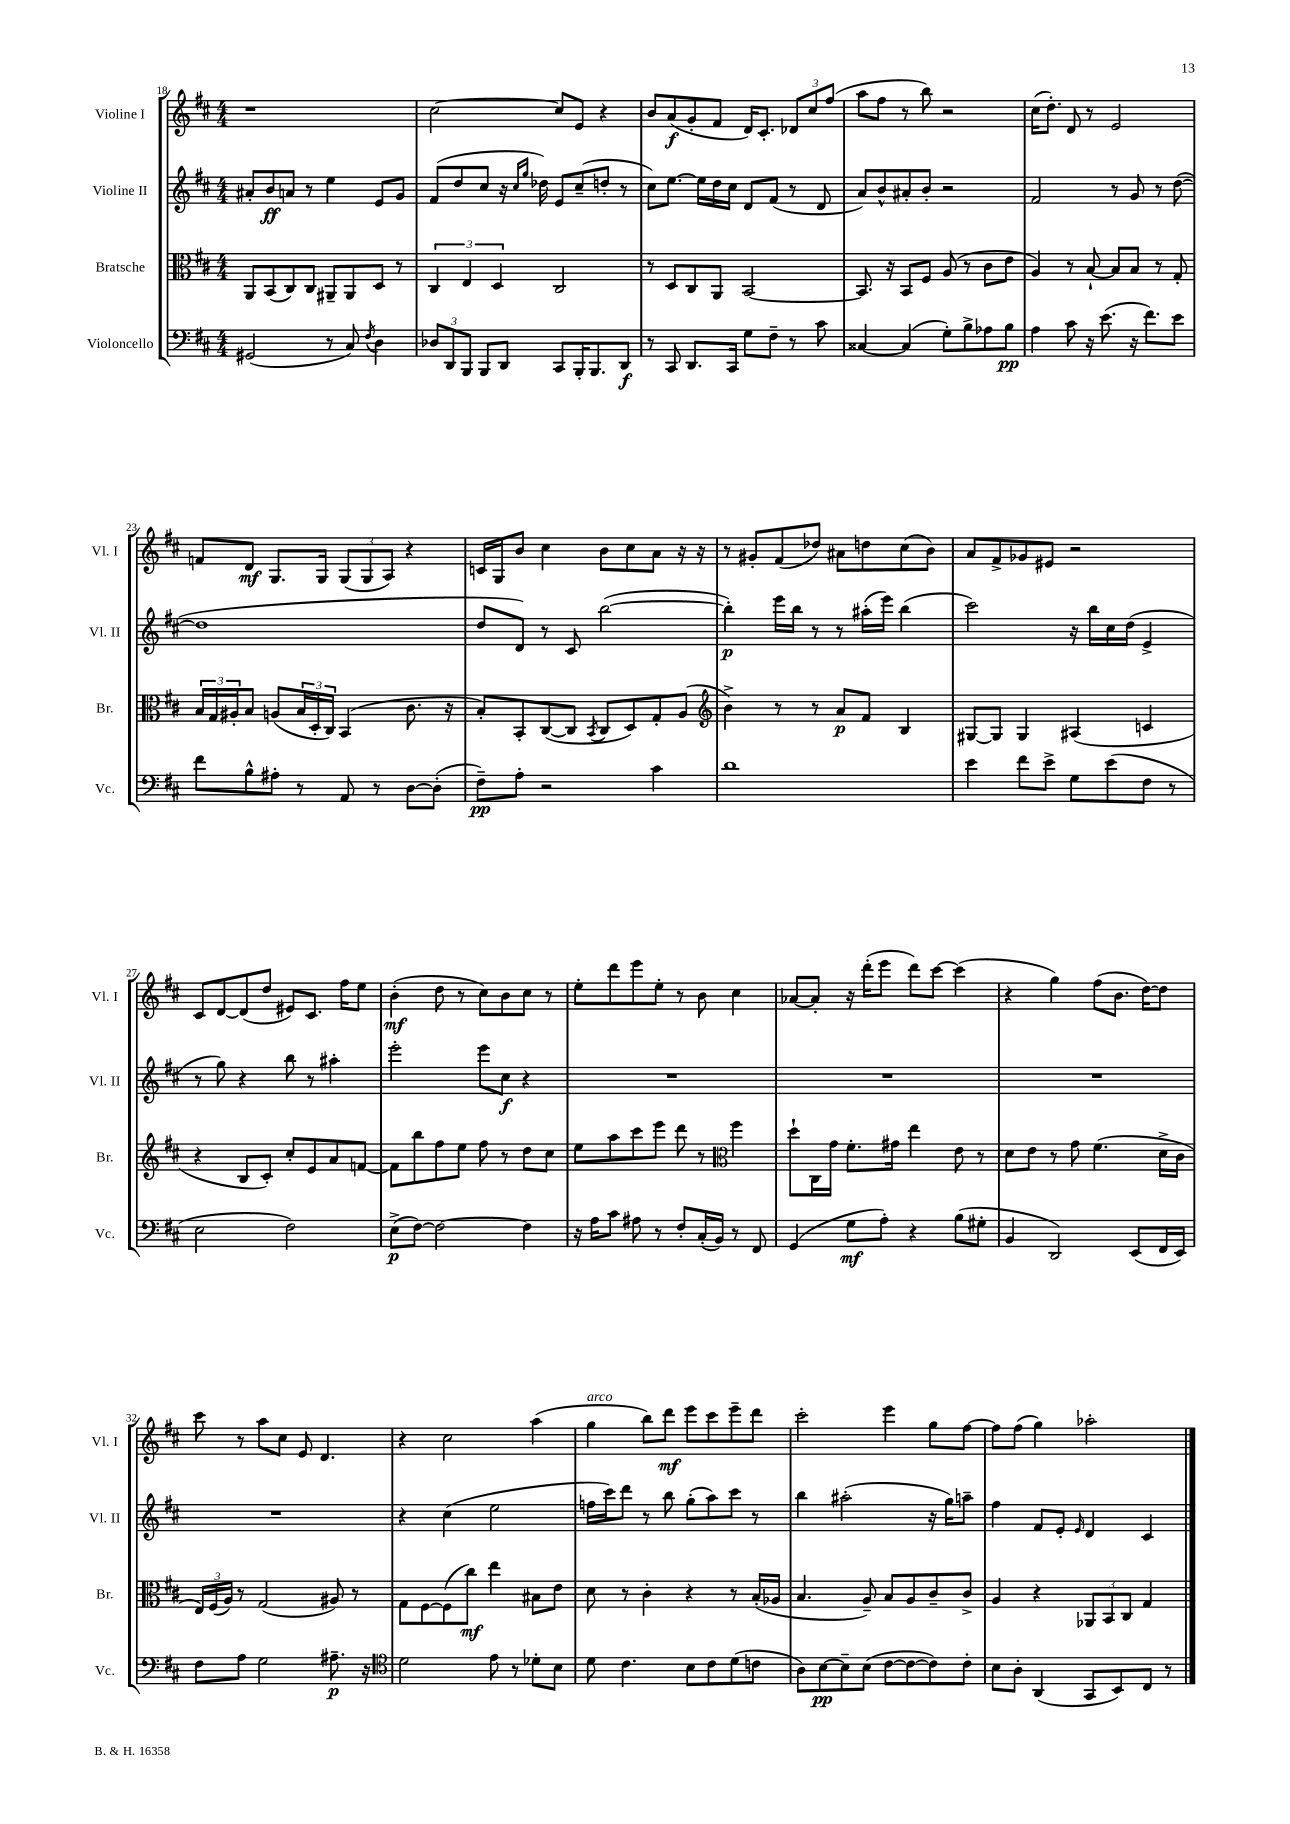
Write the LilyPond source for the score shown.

<<
\new StaffGroup <<
\new Staff = "s0" \with { instrumentName = "Violine I" shortInstrumentName = "Vl. I" } {
    \clef treble \key d \major \numericTimeSignature \time 4/4
    r1 |
    cis''2~ cis''8 e'8 r4 |
    b'8 a'8\f( g'8-. fis'8 d'16) cis'8.-. \tuplet 3/2 { des'8 cis''8 fis''8( } |
    a''8 fis''8 r8 b''8) r2 |
    cis''16( d''8.-.) d'8 r8 e'2 |
    f'8 d'8\mf g8. g16 \tuplet 3/2 { g8( g8 a8) } r4 |
    c'16 g16 b'8 cis''4 b'8 cis''8 a'8 r16 r16 |
    r8 gis'8-. fis'8( des''8) ais'8 d''8 cis''8( b'8) |
    a'8 fis'8-> ges'8 eis'8 r2 |
    cis'8 d'8~ d'8( d''8 eis'8) cis'8. fis''16 e''8 |
    b'4-.\mf( d''8 r8 cis''8) b'8 cis''8 r8 |
    e''8-. d'''8 e'''8 e''8-. r8 b'8 cis''4 |
    aes'8~ aes'8-. r16 d'''16-.( e'''8 d'''8) cis'''8~ cis'''4( |
    r4 g''4) fis''8( b'8. d''16~) d''8 |
    cis'''8 r8 a''8 cis''8 e'8 d'4. |
    r4 cis''2 a''4( |
    g''4^\markup { \italic "arco" } b''8) d'''8\mf e'''8 cis'''8 e'''8-- d'''8 |
    cis'''2-. e'''4 g''8 fis''8~ |
    fis''8 fis''8( g''4) aes''2-. \bar "|." |
}
\new Staff = "s1" \with { instrumentName = "Violine II" shortInstrumentName = "Vl. II" } {
    \clef treble \key d \major \numericTimeSignature \time 4/4
    ais'8-. b'8\ff a'8 r8 e''4 e'8 g'8 |
    fis'8( d''8 cis''8 r16 \grace { cis''16 g''16 } des''16) e'8 cis''8--( d''8-. r8 |
    cis''8) e''8.~ e''16 d''16 cis''16 d'8 fis'8( r8 d'8 |
    a'8) b'8-^ ais'8-. b'8-. r2 |
    fis'2 r8 g'8 r8 d''8~( |
    d''1 |
    d''8 d'8) r8 cis'8 b''2~( |
    b''4-.\p) e'''16 b''16 r8 r8 ais''16-.( e'''16) b''4( |
    cis'''2) r16 b''16 cis''16 d''16( e'4-> |
    r8 g''8) r4 b''8 r8 ais''4-. |
    e'''2-. e'''8 cis''8\f r4 |
    R1 |
    R1 |
    R1 |
    R1 |
    r4 cis''4( e''2 |
    f''16 cis'''16) d'''8 r8 b''8 g''8-.( a''8) cis'''8 r8 |
    b''4 ais''2-.( r16 g''16) a''8-- |
    fis''4 fis'8 e'8-. \grace { e'16 } d'4 cis'4 \bar "|." |
}
\new Staff = "s2" \with { instrumentName = "Bratsche" shortInstrumentName = "Br." } {
    \clef alto \key d \major \numericTimeSignature \time 4/4
    a,8 b,8( cis8) cis8 ais,8-- ais,8 d8 r8 |
    \tuplet 3/2 { cis4 e4 d4 } cis2 |
    r8 d8 cis8 a,8 b,2~ |
    b,8. r16 b,8 fis8 a8( r8 cis'8 e'8 |
    a4) r8 b8~-! b8 b8 r8 g8-. |
    \tuplet 3/2 { b16 g16 ais16-. } b8 a8( \tuplet 3/2 { b16 d16-. cis16) } b,4( cis'8. r16 |
    b8-.) b,8-. cis8~( cis8 \acciaccatura { b,8 } cis8 d8) g8-. a8( |
    \clef treble b'4->) r8 r8 a'8\p fis'8 b4 |
    gis8~ gis8 gis4 ais4( c'4 |
    r4 b8 cis'8-.) cis''8-. e'8 a'8 f'8~ |
    f'8 b''8 fis''8 e''8 fis''8 r8 d''8 cis''8 |
    e''8 a''8 cis'''8 e'''8 d'''8 r8 \clef alto fis''4 |
    d''8-! cis16 g'16 fis'8.-. gis'16 e''4 e'8 r8 |
    d'8 e'8 r8 g'8 fis'4.( d'16-> cis'16 |
    \tuplet 3/2 { e16) fis16( a16) } r8 g2( ais8) r8 |
    g8 fis8~ fis8( cis''8\mf) e''4 bis8 e'8 |
    d'8 r8 cis'4-. r4 r8 b16-.( aes16 |
    b4. a8--) b8 a8 cis'8-- cis'8-> |
    a4 r4 \tuplet 3/2 { aes,8 b,8 cis8 } g4 \bar "|." |
}
\new Staff = "s3" \with { instrumentName = "Violoncello" shortInstrumentName = "Vc." } {
    \clef bass \key d \major \numericTimeSignature \time 4/4
    gis,2( r8 cis8) \acciaccatura { fis8 } d4 |
    \tuplet 3/2 { des8 d,8 b,,8 } b,,8 d,8 cis,8 b,,16-. b,,8. d,8\f |
    r8 cis,8 d,8. cis,16 g8 fis8-- r8 cis'8 |
    cisis4~ cisis4( g8-.) b8-> aes8 b8\pp |
    a4 cis'8 r16 e'8.( r16 fis'8.) e'8 |
    fis'8 b8-^ ais8-. r8 a,8 r8 d8~ d8-.( |
    fis8--\pp) a8-. r2 cis'4 |
    d'1 |
    e'4 fis'8 e'8-> g8 e'8( fis8 r8 |
    e2 fis2) |
    e8->\p( fis8~) fis2~ fis4 |
    r16 a16 cis'8 ais8 r8 fis8-. cis16-.( b,16) r8 fis,8 |
    g,4( g8\mf a8-.) r4 b8( gis8-. |
    b,4 d,2) e,8( fis,16 e,16) |
    fis8 a8 g2 ais8.--\p r16 |
    \clef tenor d'2 e'8 r8 des'8-. b8 |
    d'8 cis'4. b8 cis'8 d'8( c'8 |
    a8) b8~\pp b8-- b8( cis'8~ cis'8~ cis'8) cis'8-. |
    b8 a8-. a,4( g,8 b,8) cis8 r8 \bar "|." |
}
>>
>>
\layout { \context { \Score currentBarNumber = #18 } }
